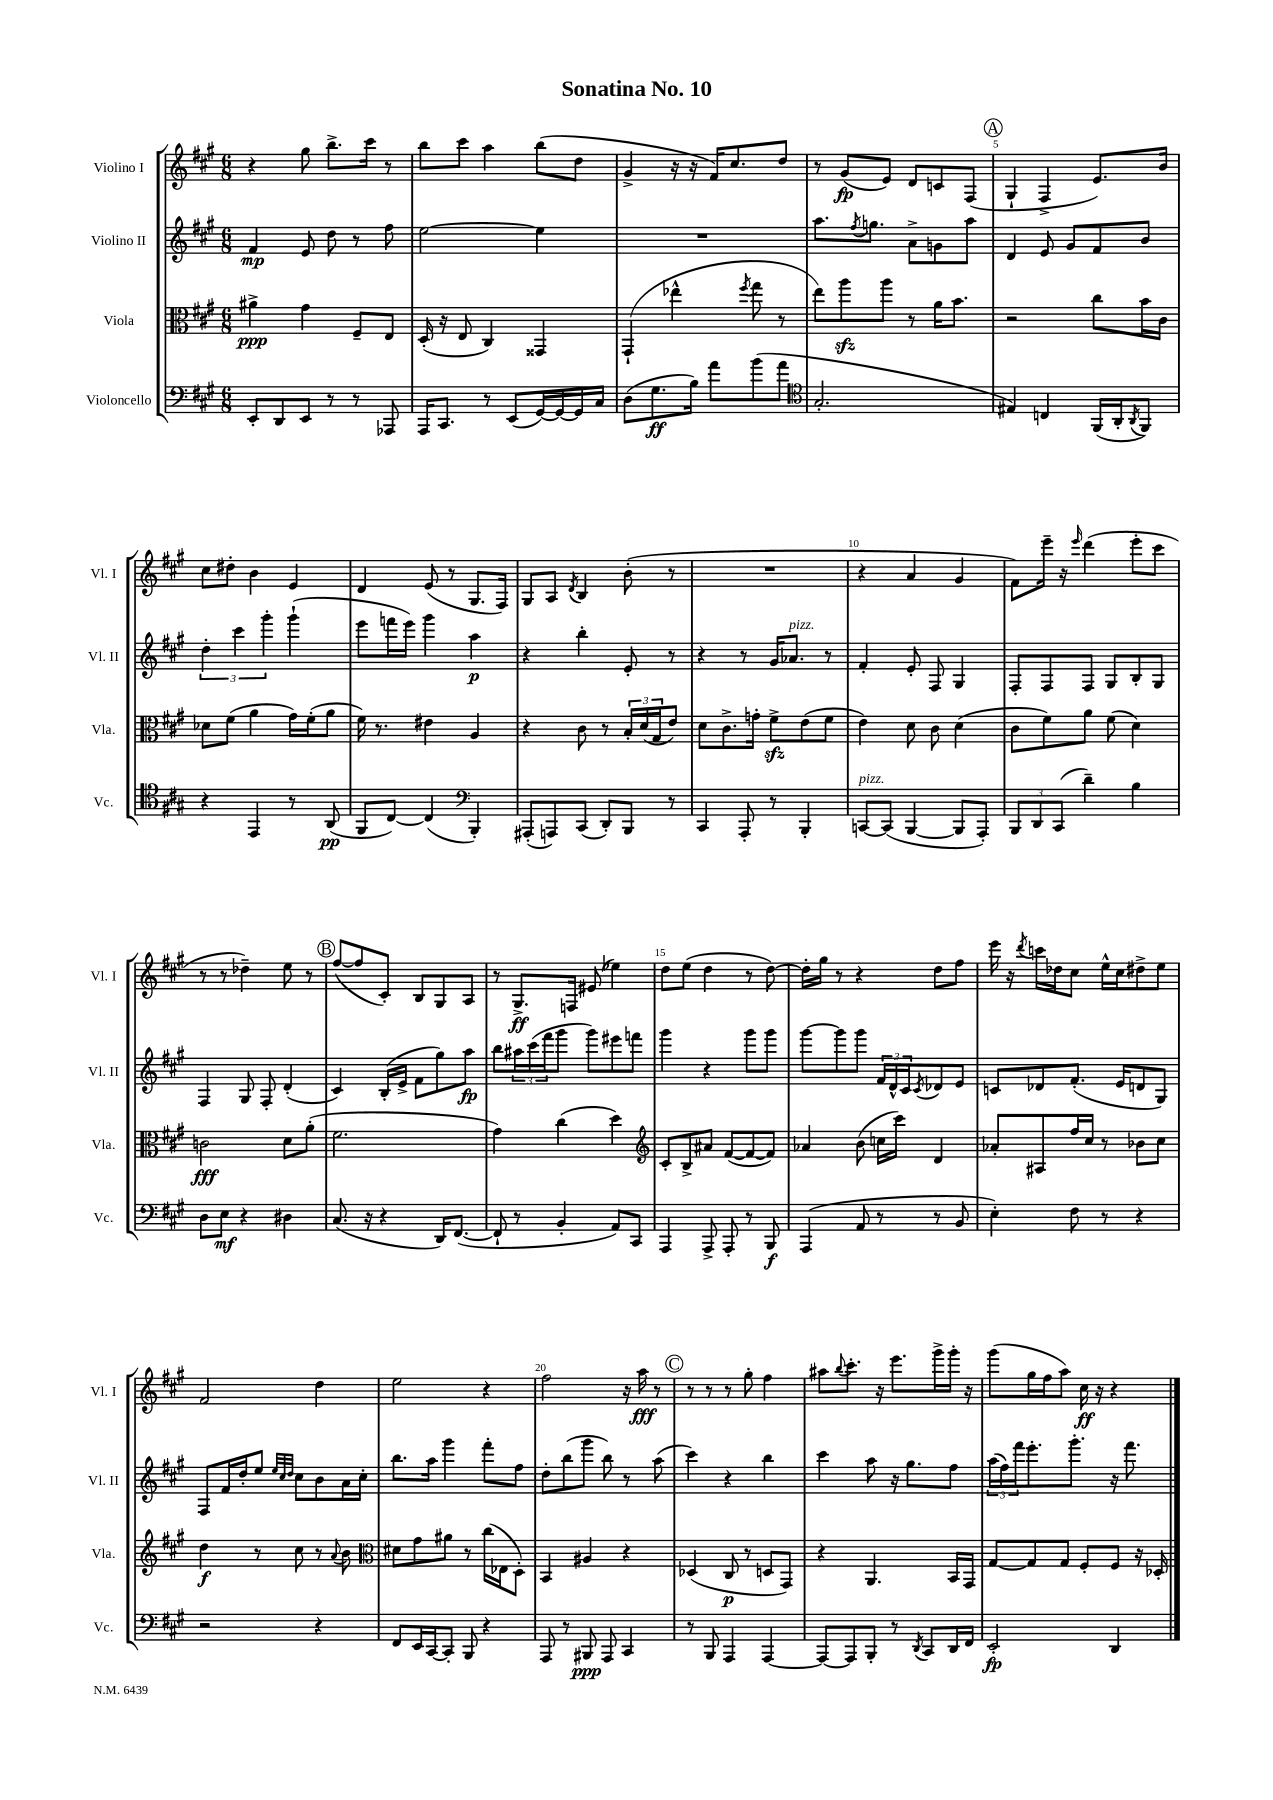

**kern	**kern	**kern	**kern
*staff4	*staff3	*staff2	*staff1
*clefF4	*clefC3	*clefG2	*clefG2
*k[f#c#g#]	*k[f#c#g#]	*k[f#c#g#]	*k[f#c#g#]
*M6/8	*M6/8	*M6/8	*M6/8
8EE'	4a#^	4f#	4r
8DD	.	.	.
8EE	4g#	8e	8gg#
8r	.	8dd	8.bb^
8r	8F#~	8r	.
.	.	.	16ccc#
8AAA-	8E	8ff#	8r
=	=	=	=
16AAA	(16D'	[2ee	8bb
8.CC#	16r	.	.
.	8E	.	8ccc#
8r	4C#)	.	4aa
(8EE	.	.	.
[16GG#)	4GG##	4ee]	(8bb
16GG#_	.	.	.
16GG#]	.	.	8dd
16C#	.	.	.
=	=	=	=
(8D	(4GG#`	2.r	4g#^
8.G#	.	.	.
.	4ee-^^	.	16r
16B)	.	.	16r
8a	.	.	16f#)
.	.	.	8.cc#
.	8qff#	.	.
(8b	8gg#	.	.
8a	8r	.	8dd
=	=	=	=
*clefC4	*	*	*
2.G#'	8ee)	8.aa	8r
.	8aa	.	(8g#
.	.	8qff#	.
.	.	8.gg	.
.	8aa	.	8e)
.	8r	8a^	8d
.	16a	8g	8c
.	8.b	.	.
.	.	8aa	(8F#
=	=	=	=
4E#)	2r	4d	4G#`
4C	.	8e	4F#^
.	.	8g#	.
(16FF#	8cc#	8f#	8.e)
16AA'	.	.	.
8qAA	.	.	.
8FF#)	16b	8b	.
.	16c#	.	16b
=	=	=	=
4r	8d-	6dd'	8cc#
.	(8f#	.	8dd#'
.	.	6ccc#	.
4EE	4a	.	4b
.	.	6ggg#'	.
8r	16g#)	(4ggg#`	4e
.	(16f#'	.	.
(8AA	8a	.	.
=	=	=	=
8FF#	16f#)	8eee	4d
.	8.r	.	.
[8C#)	.	16fff	.
.	.	16eee)	.
(4C#]	4e#	4ggg#	(8e
.	.	.	8r
*clefF4	*	*	*
4BBB')	4A	4aa	8.G#
.	.	.	16F#)
=	=	=	=
(8AAA#'	4r	4r	8G#
8AAA)	.	.	8A
.	.	.	8qd
(8CC#	8c#	4bb'	4B
8DD')	8r	.	.
8BBB	24B'	8e'	(8b'
.	(24d	.	.
.	24G#	.	.
8r	8e)	8r	8r
=	=	=	=
4CC#	8d	4r	2.r
.	8.c#^	.	.
8AAA'	.	8r	.
.	16g'	.	.
8r	8f#^	16g#	.
.	.	8.a-	.
4BBB'	(8e	.	.
.	8f#	8r	.
=	=	=	=
[8CC	4e)	4f#'	4r
(8CC]	.	.	.
[4BBB	8d	8e'	4a
.	8c#	8F#	.
8BBB]	(4d	4G#	4g#
8AAA')	.	.	.
=	=	=	=
12BBB	8c#	8F#'	8f#)
12DD	.	.	.
.	8f#)	8F#	16eee~
(12CC#	.	.	.
.	.	.	16r
.	.	.	16qqeee
4d~)	8a	8F#	(4ddd
.	(8f#	8G#	.
4B	4d)	8B'	8eee'
.	.	8G#	8ccc#
=	=	=	=
8D	2c	4F#	8r
8E	.	.	8r
4r	.	8G#	4dd-~)
.	.	8F#'	.
4D#	8d	(4d'	8ee
.	(8a'	.	8r
=	=	=	=
(8.C#	2.f#	4c#)	([8ff#
.	.	.	8ff#]
16r	.	.	.
4r	.	(16B'	8c#')
.	.	16e^	.
.	.	8f#	8B
16DD)	.	8gg#)	8G#
([8.FF#	.	.	.
.	.	8aa	8A
=	=	=	=
8FF#`]	4g#)	8bb	8r
8r	.	24aa#	8.G#^
.	.	(24ccc#	.
.	.	24fff#	.
4BB'	(4cc#	8ggg#	.
.	.	.	16F
.	.	8ggg#)	(8e#
8AA)	4dd)	8eee#	4ee-)
8CC#	.	8fff	.
=	=	=	=
*	*clefG2	*	*
4AAA	8c#'	4ggg#	8dd
.	8B^	.	(8ee
8AAA^	8a#	4r	4dd
8AAA'	([8f#	.	.
8r	8f#_	8ggg#	8r
8BBB	8f#])	8ggg#	[8dd)
=	=	=	=
(4AAA	4a-	[8ggg#	16dd']
.	.	.	16gg#
.	.	8ggg#]	8r
8AA	(8b	8ggg#	4r
8r	16cc	24f#	.
.	.	24d^^	.
.	16ccc#)	.	.
.	.	24c#	.
.	.	8qc#	.
8r	4d	8d-	8dd
8BB	.	8e	8ff#
=	=	=	=
4E')	8a-'	8c	16eee
.	.	.	16r
.	.	.	8qddd
.	8A#	8d-	16ccc
.	.	.	16dd-
8F#	16ff#	(8.f#'	8cc#
.	16cc#	.	.
8r	8r	.	16ee^^
.	.	16e	16cc#
4r	8b-	8d	8dd#^
.	8cc#	8G#)	8ee
=	=	=	=
2r	4dd	8F#	2f#
.	.	16f#	.
.	.	16dd'	.
.	8r	8ee	.
.	.	32qqee	.
.	.	32qqcc#	.
.	.	32qqdd	.
.	8cc#	8cc#	.
4r	8r	8b	4dd
.	8qqa	.	.
.	8b	16a	.
.	.	16cc#'	.
=	=	=	=
*	*clefC3	*	*
8FF#	8d#	8.bb	2ee
16EE	8g#	.	.
[16CC#	.	16aa	.
8CC#']	8a#	4ggg#	.
8BBB	8r	.	.
4r	(16cc#	8fff#'	4r
.	16E-	.	.
.	8D')	8ff#	.
=	=	=	=
8AAA	4BB	8dd'	2ff#
8r	.	(8bb	.
8BBB#	4A#	8ggg#	.
8AAA	.	8bb)	.
4CC#	4r	8r	16r
.	.	.	16aa
.	.	(8aa	8r
=	=	=	=
8r	(4D-	4ccc#)	8r
8BBB	.	.	8r
4AAA	8C#	4r	8r
.	8r	.	8gg#'
[4AAA	8D	4bb	4ff#
.	8GG#)	.	.
=	=	=	=
8AAA_	4r	4ccc#	8aa#
.	.	.	8qqbb
8AAA]	.	.	8.ccc#'
8BBB'	4.AA	8aa	.
.	.	.	16r
8r	.	16r	8.eee
.	.	8.gg#	.
8qDD	.	.	.
8CC#	.	.	.
.	.	.	16ggg#^
16DD	16BB	8ff#	16ggg#'
16FF#	16GG#	.	16r
=	=	=	=
2EE'	[8G#	(24aa	(8ggg#
.	.	24ff#)	.
.	.	24fff#	.
.	8G#]	8.eee'	16gg#
.	.	.	16ff#
.	8G#	.	8aa)
.	.	8.ggg#'	.
.	8F#'	.	16cc#
.	.	.	16r
4DD	8F#	16r	4r
.	.	8.fff#	.
.	16r	.	.
.	16D-'	.	.
==	==	==	==
*-	*-	*-	*-
